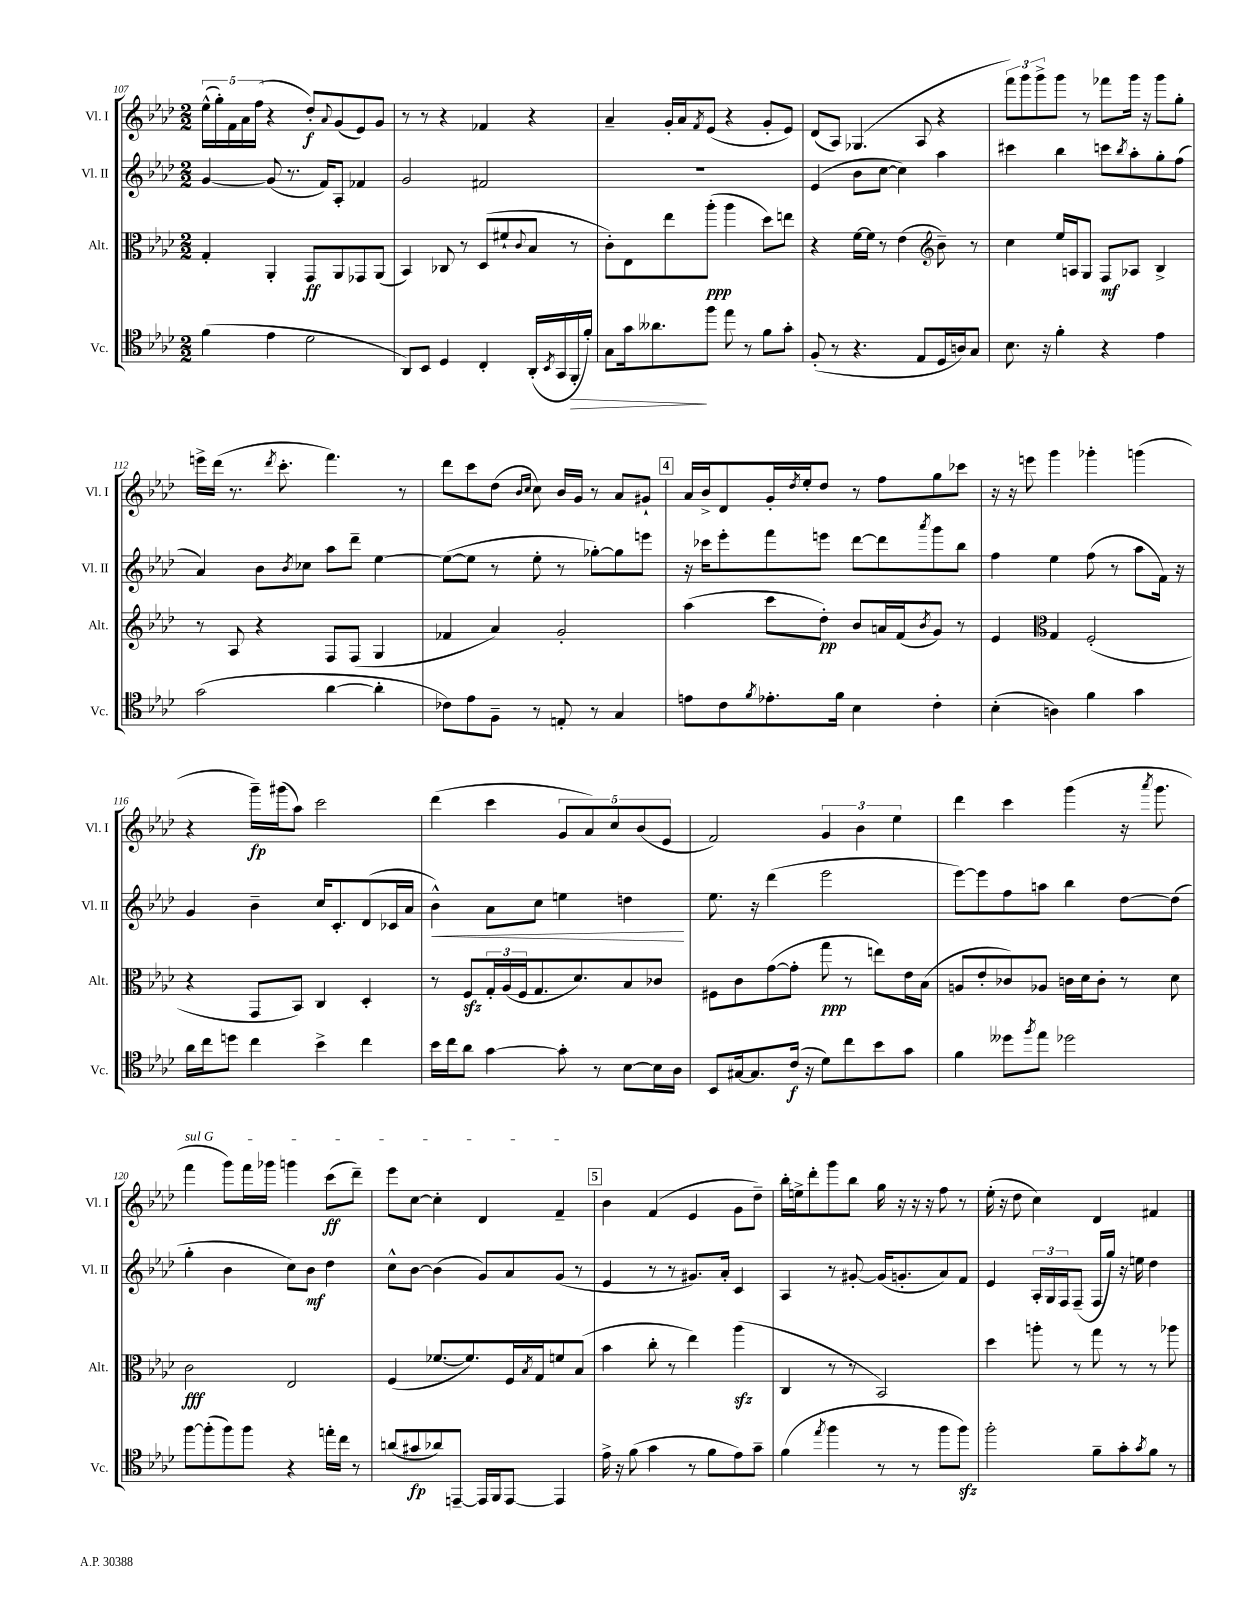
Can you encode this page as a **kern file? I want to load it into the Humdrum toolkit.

**kern	**kern	**kern	**kern
*staff4	*staff3	*staff2	*staff1
*clefC4	*clefC3	*clefG2	*clefG2
*k[b-e-a-d-]	*k[b-e-a-d-]	*k[b-e-a-d-]	*k[b-e-a-d-]
*M2/2	*M2/2	*M2/2	*M2/2
(4f	4G'	[4g	(20ee-^^
.	.	.	20gg')
.	.	.	20f
.	.	.	20a-
.	.	.	(20ff
4e-	4AA-'	(8g]	4r
.	.	8.r	.
2d-	8GG	.	8dd-')
.	.	16f)	.
.	.	.	8qqa-
.	8AA-	8A-'	(8g
.	8GG-	4f-	8e-)
.	(8AA-	.	8g
=	=	=	=
8AA-)	4BB-)	2g	8r
8BB-	.	.	8r
4D-	8C-	.	4r
.	8r	.	.
4C'	(8D-	2f#	4f-
.	8f#`	.	.
.	8qqc	.	.
(16AA-'	8B-	.	4r
8qBB-	.	.	.
16GG	.	.	.
16FF'	8r	.	.
16f')	.	.	.
=	=	=	=
8G	8c')	1r	4a-~
16g	8E-	.	.
8.a--	.	.	.
.	8ee-	.	16g'
.	.	.	16a-
.	.	.	8qf
8ff	(8aa-'	.	(8e-
8ee-	4aa-	.	4r
8r	.	.	.
8f	8dd-)	.	8g'
8g'	8ee	.	8e-)
=	=	=	=
(8F'	4r	(4e-	(8d-
8r	.	.	8A-)
4.r	[16f	8b-	(4.G-
.	16f]	.	.
.	8r	[8cc	.
.	(4e-	4cc])	.
8E-	.	.	8A-
*	*clefG2	*	*
16D-	8b-~)	4aa-	4r
16A)	.	.	.
8G	8r	.	.
=	=	=	=
8.B-	4cc	4ccc#	12fff)
.	.	.	12ggg
.	.	.	12ggg^
16r	.	.	.
4f'	16ee-	4bb-	8ggg
.	16A	.	.
.	8G	.	8r
4r	8F	8ccc	8fff-
.	.	8qbb-	.
.	8A-	8aa-'	16ggg
.	.	.	16r
4e-	4B-^	8gg'	8ggg
.	.	(8ff	8gg'
=	=	=	=
(2g	8r	4a-)	16eee^
.	.	.	(16ddd-
.	8A-	.	8.r
.	4r	8b-	.
.	.	.	8qddd-
.	.	.	8.ccc'
.	.	8qb-	.
.	.	8cc-	.
[4a-	8F	8aa-	4.fff)
.	(8F	8ddd-~	.
4a-']	4G	[4ee-	.
.	.	.	8r
=	=	=	=
8c-)	4f-	(8ee-_	8ddd-
8e-	.	8ee-]	8ccc
8F~	4a-)	8r	(8dd-
.	.	.	16qqb-
.	.	.	16qqcc
8r	.	8ee-'	8cc)
8E'	2g'	8r	16b-
.	.	.	16g
8r	.	[8gg-')	8r
4G	.	8gg-]	8a-
.	.	8eee	8g#`
=	=	=	=
8e	(4aa-	16r	16a-
.	.	16ccc-	16b-^
8c	.	8eee-'	8d-
8qf	.	.	.
8.e-'	8ccc	8fff	16g'
.	.	.	8qdd-
.	.	.	16ee-'
.	8dd-')	8eee	8dd-
16f	.	.	.
4B-	8b-	[8ddd-	8r
.	16a	8ddd-]	8ff
.	(16f	.	.
.	8qb-	8qaaa-	.
4c'	8g)	8ggg	8gg
.	8r	8bb-	8ccc-
=	=	=	=
(4B-'	4e-	4ff	16r
.	.	.	16r
.	.	.	8eee
*	*clefC3	*	*
4A)	4G	4ee-	4ggg
4f	(2F'	(8ff	4ggg-'
.	.	8r	.
4g	.	8aa-	(4ggg
.	.	16f)	.
.	.	16r	.
=	=	=	=
16a-	4r	4g	4r
16cc	.	.	.
8dd	.	.	.
4cc	8GG	4b-~	16ggg~)
.	.	.	(16ggg#
.	8BB-)	.	8aa-)
4b-^	4C	16cc	2ccc
.	.	8.c'	.
4cc	4D-'	(8d-	.
.	.	16c-	.
.	.	16a-	.
=	=	=	=
16b-	8r	4b-^^)	(4ddd-
16cc	.	.	.
8a-	8F	.	.
[4g	24G'	8a-	4ccc
.	(24A-	.	.
.	24F	.	.
.	8.G	8cc	.
8g']	.	4ee	10g
.	8.d-)	.	.
.	.	.	10a-)
8r	.	.	.
.	.	.	10cc
[8B-	8B-	4dd	.
.	.	.	(10b-
16B-]	8c-	.	.
.	.	.	10e-
16A-	.	.	.
=	=	=	=
8BB-	8F#	8.ee-	2f)
[16G#	8c	.	.
8.G#]	.	16r	.
.	([8g	(4ddd-	.
(16c	8g']	.	.
16r	.	.	.
8d-)	8gg	2eee-	6g
8cc	8r	.	.
.	.	.	6b-
8b-	8ee)	.	.
.	.	.	6ee-
8g	16e-	.	.
.	(16B-	.	.
=	=	=	=
4f	8A	[8eee-)	4ddd-
.	8e-'	8eee-]	.
8dd--	8c-)	8ff	4ccc
8qff	.	.	.
8ee-	8A-	8aa	.
2dd-	16c	4bb-	(4ggg
.	16d-	.	.
.	8c'	.	.
.	8r	[8dd-	16r
.	.	.	8qaaa-
.	.	.	8.ggg
.	8d-	(8dd-]	.
=	=	=	=
[8ff	2c	4gg'	4fff
(8ff']	.	.	.
8ff)	.	4b-	8ggg)
8ff	.	.	16fff
.	.	.	16ggg-
4r	2E-	8cc)	4ggg
.	.	8b-	.
16ee'	.	4dd-	(8ccc
16cc	.	.	.
8r	.	.	8ddd-~)
=	=	=	=
(8a	(4F	8cc^^	8eee-
8g#	.	[8b-	[8cc
8a-)	[8.f-	(4b-]	4cc']
[8EE~	.	.	.
.	8.f-])	.	.
16EE]	.	8g)	4d-
16FF	.	.	.
[8EE	16F	8a-	.
.	8qB-	.	.
.	16G	.	.
4EE]	8f	(8g	4f~
.	(8B-	8r	.
=	=	=	=
16e-^	4b-	4e-	4b-
16r	.	.	.
(8f	.	.	.
4g	8cc'	8r	(4f
.	8r	8r	.
8r	4ee-)	8.g#)	4e-
8f	.	.	.
.	.	16a-'	.
8e-)	(4aa-	4c	8g
8g~	.	.	8dd-~)
=	=	=	=
(4f	4C	4A-	16bb-'
.	.	.	16ee^
.	.	.	8ddd-'
8qee-	.	.	.
4ff	8r	8r	8ggg
.	8r	[8g#'	8bb-
8r	2BB-)	(16g#]	16gg
.	.	8.g'	16r
8r	.	.	16r
.	.	.	16r
8ff	.	8a-)	8ff
8ff)	.	8f	8r
=	=	=	=
2ff'	4dd-	4e-	(16ee-'
.	.	.	16r
.	.	.	8dd-
.	8aa'	24A-'	4cc)
.	.	24G	.
.	.	24F	.
.	8r	(8F~	.
8f~	8gg	16F	4d-
.	.	16gg)	.
8g'	8r	16r	.
.	.	16ee	.
8qg	.	.	.
8f	8r	4dd-	4f#
8r	8aa-	.	.
==	==	==	==
*-	*-	*-	*-
